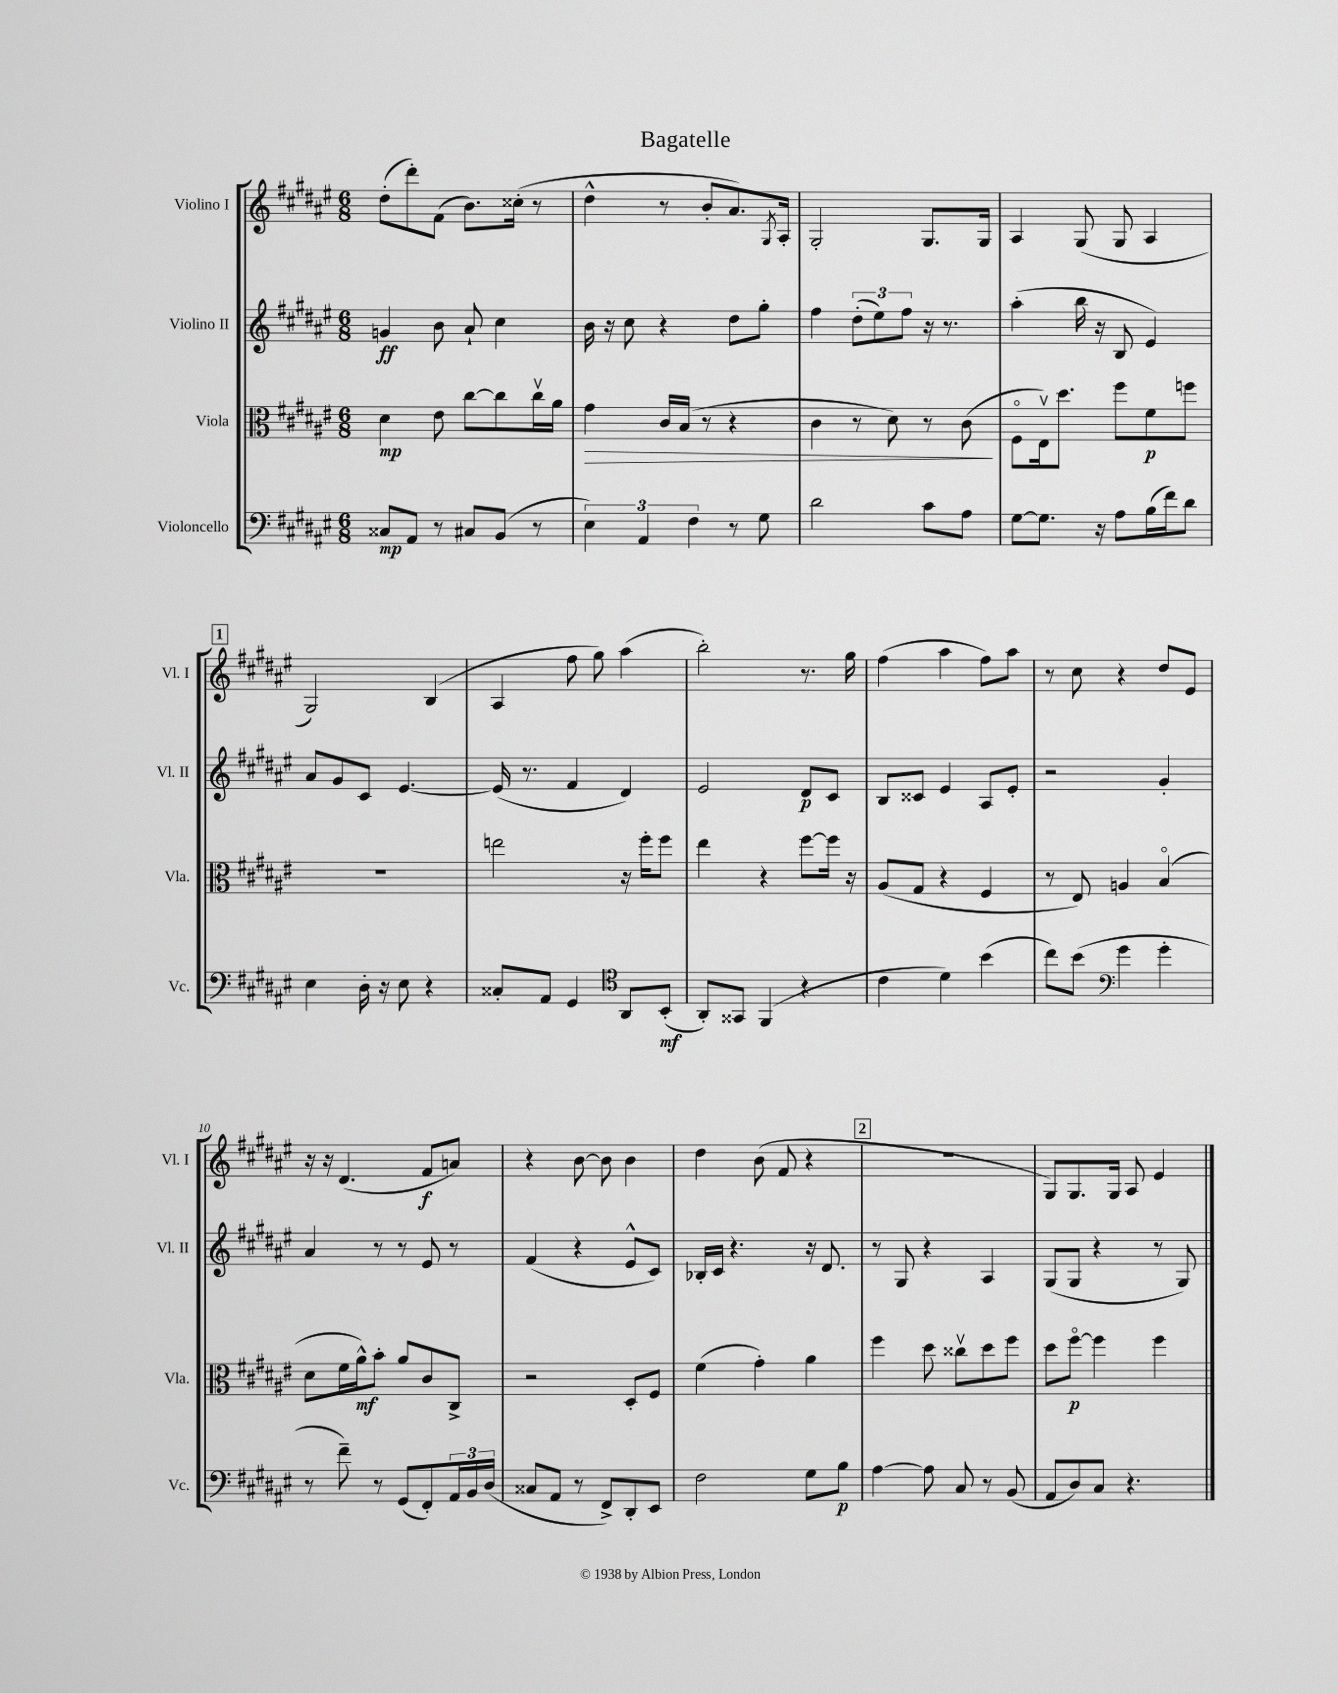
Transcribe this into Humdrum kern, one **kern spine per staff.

**kern	**dynam	**kern	**dynam	**kern	**dynam	**kern	**dynam
*part4	*part4	*part3	*part3	*part2	*part2	*part1	*part1
*staff4	*staff4	*staff3	*staff3	*staff2	*staff2	*staff1	*staff1
*I"Violoncello	*	*I"Viola	*	*I"Violino II	*	*I"Violino I	*
*I'Vc.	*	*I'Vla.	*	*I'Vl. II	*	*I'Vl. I	*
*clefF4	*	*clefC3	*	*clefG2	*	*clefG2	*
*k[f#c#g#d#a#e#]	*	*k[f#c#g#d#a#e#]	*	*k[f#c#g#d#a#e#]	*	*k[f#c#g#d#a#e#]	*
*M6/8	*	*M6/8	*	*M6/8	*	*M6/8	*
=1	=1	=1	=1	=1	=1	=1	=1
8C##X/L	mp	4d#\	mp	4gn/	ff	(8dd#'\L	.
8AA#/J	.	.	.	.	.	8ddd#'\)	.
8r	.	8e#\	.	8b\	.	(8f#\J	.
8C#X/L	.	[8cc#\L	.	8a#`/	.	8.b\L)	.
(8BB/J	.	8cc#\]	.	4cc#\	.	.	.
.	.	.	.	.	.	(16cc##X'\Jk	.
8r	.	16cc#v\L	.	.	.	8r	.
.	.	16a#\JJ	.	.	.	.	.
=2	=2	=2	=2	=2	=2	=2	=2
!	!	!	!LO:HP:b	!	!	!	!
6E#\)	.	4g#\	>	16b\	.	4dd#^^\	.
.	.	.	.	16r	.	.	.
.	.	.	.	8cc#\	.	.	.
6AA#/	.	.	.	.	.	.	.
.	.	16c#/LL	.	4r	.	8r	.
.	.	(16B/JJ	.	.	.	.	.
6F#\	.	.	.	.	.	.	.
.	.	8r	.	.	.	8b'/L	.
8r	.	4r	.	8dd#\L	.	8.a#/)	.
8G#\	.	.	.	8gg#'\J	.	.	.
.	.	.	.	.	.	8qG#/	.
.	.	.	.	.	.	16A#'/Jk	.
=3	=3	=3	=3	=3	=3	=3	=3
2d#\	.	4c#\	.	4ff#\	.	2G#'/	.
.	.	8r	.	(12dd#'\L	.	.	.
.	.	.	.	12ee#\)	.	.	.
.	.	8d#\)	.	.	.	.	.
.	.	.	.	12ff#\J	.	.	.
8c#\L	.	8r	.	16r	.	8.G#/L	.
.	.	.	.	8.r	.	.	.
8A#\J	.	(8c#\	.	.	.	.	.
.	.	.	.	.	.	16G#/Jk	.
.	.	.	]	.	.	.	.
=4	=4	=4	=4	=4	=4	=4	=4
[8G#\L	.	8F#\L	.	(4aa#'\	.	4A#/	.
8.G#\J]	.	16E#v\k)	.	.	.	.	.
.	.	8.dd#\J	.	.	.	.	.
.	.	.	.	16bb\	.	(8G#/	.
16r	.	.	.	16r	.	.	.
8A#\L	.	8ff#\L	.	8B/	.	8G#/	.
(16B\L	.	8f#\	p	4e#/)	.	4A#/	.
16f#\J)	.	.	.	.	.	.	.
8d#\J	.	8ffn\J	.	.	.	.	.
!!LO:LB:g=z
!!LO:REH:place=s1:t=1
=5	=5	=5	=5	=5	=5	=5	=5
4E#\	.	2.r	.	8a#/L	.	2G#/)	.
.	.	.	.	8g#/	.	.	.
16D#'\	.	.	.	8c#/J	.	.	.
16r	.	.	.	.	.	.	.
8E#\	.	.	.	[4.e#/	.	.	.
4r	.	.	.	.	.	(4B/	.
=6	=6	=6	=6	=6	=6	=6	=6
8C##X'/L	.	2een\	.	(16e#/]	.	4A#/	.
.	.	.	.	8.r	.	.	.
8AA#/J	.	.	.	.	.	.	.
4GG#/	.	.	.	4f#/	.	8ff#\	.
.	.	.	.	.	.	8gg#\)	.
*clefC4	*	*	*	*	*	*	*
8AA#/L	.	16r	.	4d#/)	.	(4aa#\	.
.	.	16ff#'\KL	.	.	.	.	.
(8BB'/J	mf	8ff#\J	.	.	.	.	.
=7	=7	=7	=7	=7	=7	=7	=7
8AA#'/L)	.	4ee#\	.	2e#/	.	2bb'\)	.
8GG##X/J	.	.	.	.	.	.	.
(4FF#/	.	4r	.	.	.	.	.
4r	.	[8ff#\L	.	8d#/L	p	8.r	.
.	.	16ff#\Jk]	.	8c#/J	.	.	.
.	.	16r	.	.	.	16gg#\	.
=8	=8	=8	=8	=8	=8	=8	=8
4c#\	.	(8A#/L	.	8B/L	.	(4ff#\	.
.	.	8G#/J	.	8c##X/J	.	.	.
4d#\)	.	4r	.	4e#/	.	4aa#\	.
(4b\	.	4F#/	.	8A#/L	.	8ff#\L)	.
.	.	.	.	8e#'/J	.	8aa#\J	.
=9	=9	=9	=9	=9	=9	=9	=9
8cc#\L)	.	8r	.	2r	.	8r	.
(8b\J	.	8E#/)	.	.	.	8cc#\	.
*clefF4	*	*	*	*	*	*	*
4g#\	.	4An/	.	.	.	4r	.
4g#'\	.	(4B/	.	4g#'/	.	8dd#/L	.
.	.	.	.	.	.	8e#/J	.
!!LO:LB:g=z
=10	=10	=10	=10	=10	=10	=10	=10
8r	.	8d#\L	.	4a#/	.	16r	.
.	.	.	.	.	.	16r	.
8f#~\)	.	16f#\L	.	.	.	(4.d#/	.
.	.	16a#^^\J)	mf	.	.	.	.
8r	.	8b'\J	.	8r	.	.	.
(8GG#/L	.	8a#/L	.	8r	.	.	.
8FF#'/)	.	8c#/	.	8e#/	.	8f#/L	f
24AA#/L	.	8C#^/J	.	8r	.	8an/J)	.
24BB/	.	.	.	.	.	.	.
(24D#/JJ	.	.	.	.	.	.	.
=11	=11	=11	=11	=11	=11	=11	=11
8C##X/L	.	2r	.	(4f#/	.	4r	.
8AA#/J	.	.	.	.	.	.	.
8r	.	.	.	4r	.	[8b\	.
8FF#^/L)	.	.	.	.	.	8b\]	.
8DD#'/	.	8D#'/L	.	8e#^^/L	.	4b\	.
8EE#/J	.	8F#/J	.	8c#/J)	.	.	.
=12	=12	=12	=12	=12	=12	=12	=12
2F#\	.	(4f#\	.	16B-X'/LL	.	4dd#\	.
.	.	.	.	16c#/JJ	.	.	.
.	.	.	.	4.r	.	.	.
.	.	4g#'\)	.	.	.	(8b\	.
.	.	.	.	.	.	8f#/	.
8G#\L	.	4a#\	.	16r	.	4r	.
.	.	.	.	8.d#/	.	.	.
8B\J	p	.	.	.	.	.	.
!!LO:REH:place=s1:t=2
=13	=13	=13	=13	=13	=13	=13	=13
[4A#\	.	4ff#\	.	8r	.	2.r	.
.	.	.	.	8G#/	.	.	.
8A#\]	.	8dd#\	.	4r	.	.	.
8C#/	.	8cc##Xv\L	.	.	.	.	.
8r	.	8dd#\	.	4A#/	.	.	.
(8BB/	.	8ff#\J	.	.	.	.	.
=14	=14	=14	=14	=14	=14	=14	=14
8AA#/L	.	8dd#\L	.	(8G#/L	.	8G#/L)	.
8D#/)	.	[8ff#\J	p	8G#/J	.	8.G#/	.
8C#/J	.	4ff#\]	.	4r	.	.	.
.	.	.	.	.	.	16G#/Jk	.
4.r	.	.	.	.	.	8A#/	.
.	.	4ff#\	.	8r	.	4e#/	.
.	.	.	.	8G#/)	.	.	.
==	==	==	==	==	==	==	==
*-	*-	*-	*-	*-	*-	*-	*-
